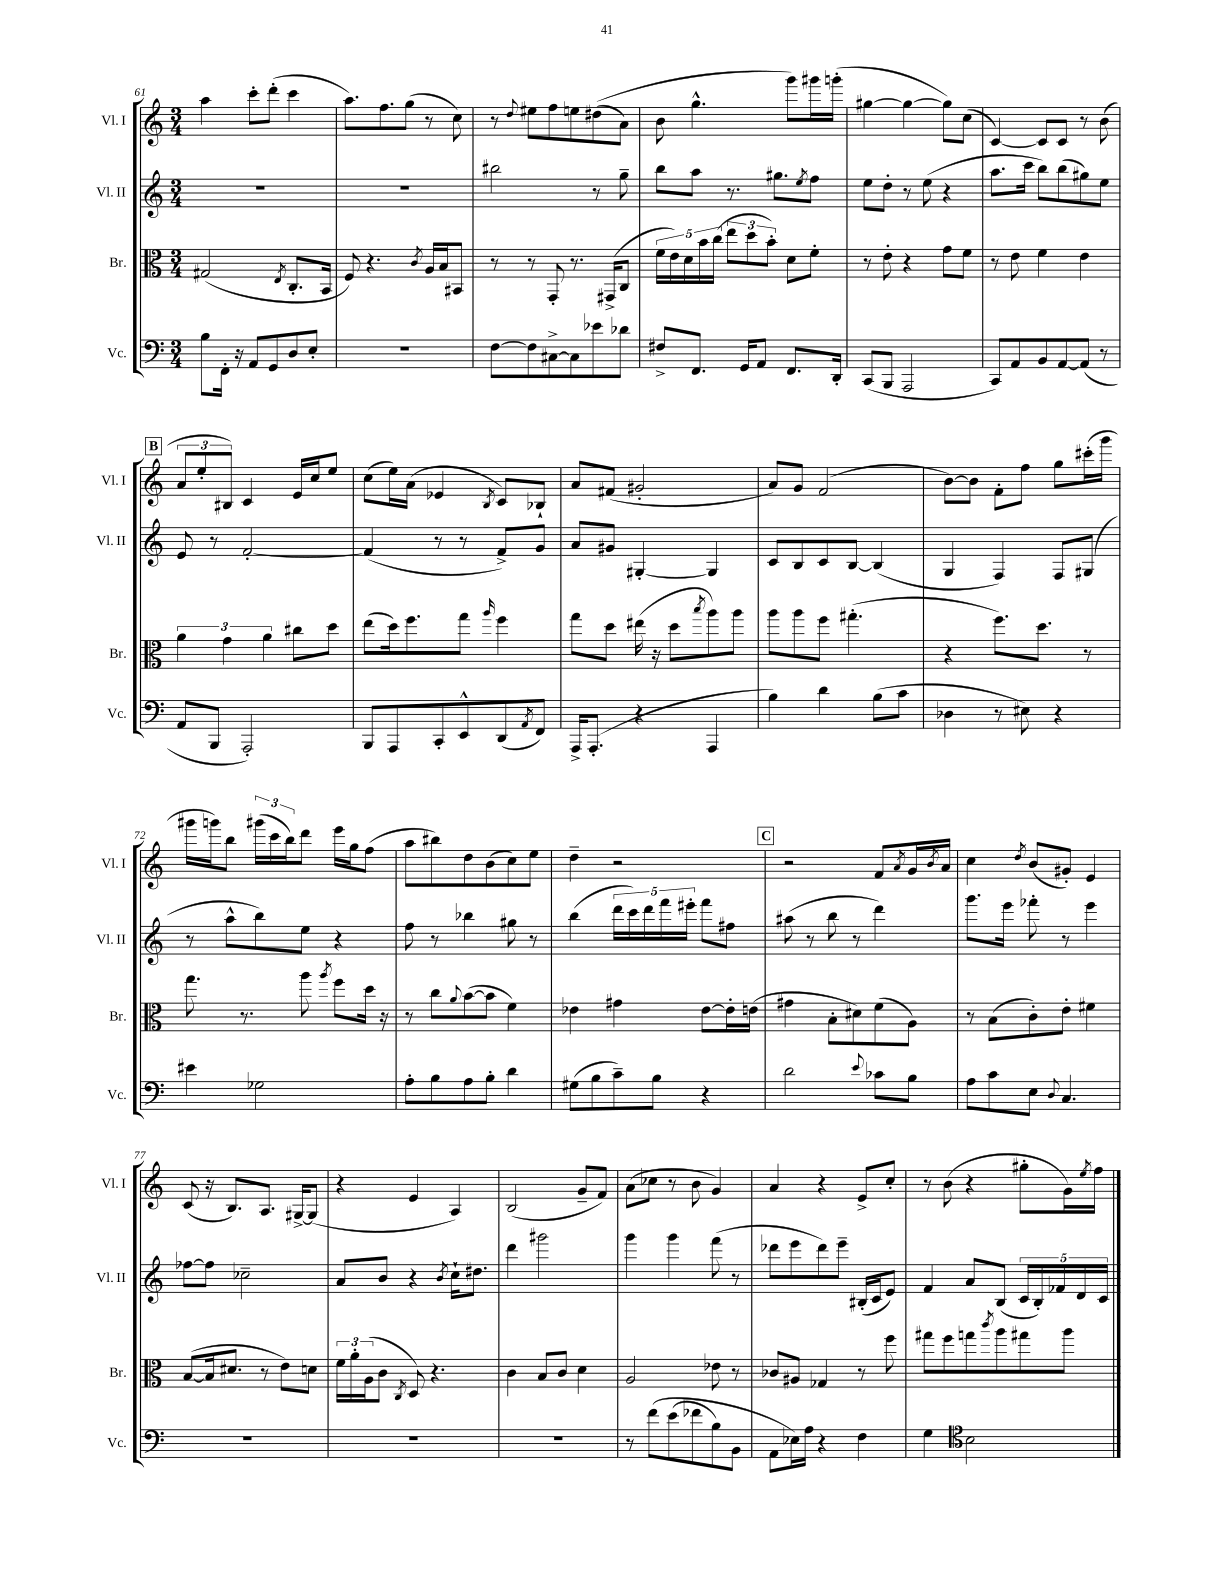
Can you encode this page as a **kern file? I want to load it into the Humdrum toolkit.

**kern	**kern	**kern	**kern
*staff4	*staff3	*staff2	*staff1
*clefF4	*clefC3	*clefG2	*clefG2
*k[]	*k[]	*k[]	*k[]
*M3/4	*M3/4	*M3/4	*M3/4
8B\L	(2G#/	2.r	4aa\
16FF'\Jk	.	.	.
16r	.	.	.
8AA/L	.	.	8ccc'\L
8GG/	.	.	(8ddd'\J
.	8qE/	.	.
8D/	8.C'/L	.	4ccc\
8E'/J	.	.	.
.	16BB/Jk	.	.
=	=	=	=
2.r	8F/)	2.r	8.aa\L)
.	4.r	.	.
.	.	.	8.ff\
.	.	.	(8gg\J
.	8qc/	.	.
.	16A/LL	.	8r
.	16B/J	.	.
.	8BB#/J	.	8cc\)
=	=	=	=
[8F\L	8r	2bb#\	8r
.	.	.	8qqdd/
8F\]	8r	.	8ee#\L
[8C#^\	8GG'/	.	8ff\
8C#\]	8.r	.	8ee\
8e-\	.	8r	&((8dd#\
.	(16GG#^/LK	.	.
8d-\J	8C/J	8gg~\	8a\J)
=	=	=	=
8F#^/L	20f\LL	8bb\L	8b\
.	20e\)	.	.
.	20d\	.	.
8.FF/J	.	8aa\J	4.gg^^\
.	20b\	.	.
.	(20cc\JJ	.	.
.	12ee\L	8.r	.
16GG/LK	.	.	.
.	12dd\	.	.
8AA/J	.	.	.
.	12b'\J)	.	.
.	.	8.gg#\L	.
8.FF/L	8d\L	.	8ggg\L&)
.	.	8qee/	.
.	8f'\J	8ff\J	16ggg#\L
16DD'/Jk	.	.	(16ggg'\JJ
=	=	=	=
(8CC/L	8r	8ee\L	[4gg#\
8BBB/J	8e'\	8dd'\J	.
2AAA/	4r	8r	4gg#\_
.	.	(8ee\	.
.	8g\L	4r	8gg#\]L)
.	8f\J	.	(8cc\J
=	=	=	=
8CC/L)	8r	8.aa\L	[4c/)
8AA/	8e\	.	.
.	.	16ccc\Jk	.
8BB/	4f\	8bb\L)	8c/]L
[8AA/	.	(8bb\	8c/J
(8AA/]J	4e\	8gg#\)	8r
8r	.	8ee\J	(8b\
=	=	=	=
8AA/L	6a\	8e/	12a/L
.	.	.	12ee'/
8BBB/J	.	8r	.
.	6g\	.	12B#/J)
2AAA'/)	.	[2f'/	4c/
.	6a\	.	.
.	8cc#\L	.	16e/LL
.	.	.	16cc/J
.	8dd\J	.	8ee/J
=	=	=	=
8BBB/L	(8ee\L	(4f/]	(8cc\L
8AAA/	16dd\k)	.	16ee\L)
.	8.ff\	.	(16a\JJ
8CC'/	.	8r	4e-/
8EE^^/	8gg\J	8r	.
.	16qqaa/	.	8qB/
(8DD/	4ff\	8f^/L)	8c/L)
8qAA/	.	.	.
8FF/J)	.	8g/J	8B-`/J
=	=	=	=
16AAA^/LK	8gg\L	8a/L	8a/L
(8.AAA'/J	.	.	.
.	8dd\J	8g#/J	(8f#/J
4r	(16ee#\	[4G#'/	2g#'/
.	16r	.	.
.	8dd\L	.	.
.	8qbb/	.	.
4AAA/	8aa\)	4G#/]	.
.	8aa\J	.	.
=	=	=	=
4B\)	8aa\L	8c/L	8a/L)
.	8aa\	8B/	8g/J
4d\	8ff\J	8c/	(2f/
.	(4.gg#'\	[8B/J	.
(8B\L	.	(4B/]	.
8c\J	.	.	.
=	=	=	=
4D-\	4r	4G/	[8b\L)
.	.	.	8b\]J
8r	8.ff\L)	4F/)	8f'\L
8E#\)	.	.	8ff\J
.	8.dd\J	.	.
4r	.	8F/L	8gg\L
.	8r	(8G#/J	(16ccc#'\L
.	.	.	16ggg\JJ
=	=	=	=
4e#\	8.gg\	8r	16ggg#\LL
.	.	.	16ggg\J)
.	.	8aa^^\L	8bb\J
.	8.r	.	.
2G-\	.	8bb\)	(24ggg#\LL
.	.	.	24ccc\
.	.	.	24bb\J)
.	8aa\	8ee\J	8ddd\J
.	8qaa/	.	.
.	8ff\L	4r	16eee\LL
.	.	.	16gg\J
.	16dd\Jk	.	(8ff\J
.	16r	.	.
=	=	=	=
8A'\L	8r	8ff\	8aa\L
8B\	8cc\L	8r	8bb#\)
.	8qqa/	.	.
8A\	([8b\	4bb-\	8dd\
8B'\J	8b\]J	.	(8b\
4d\	4f\)	8gg#\	8cc\)
.	.	8r	8ee\J
=	=	=	=
(8G#\L	4e-\	(4bb\	4dd~\
8B\	.	.	.
8c~\)	4g#\	20ddd\LL	2r
.	.	20ccc\)	.
.	.	20ddd\	.
8B\J	.	.	.
.	.	20fff\	.
.	.	20eee#'\JJ	.
4r	[8e-\L	8fff\L	.
.	16e-'\]L	8ff#\J	.
.	(16e\JJ	.	.
=	=	=	=
2d\	4g#\	(8aa#\	2r
.	.	8r	.
.	8B'\L	8bb\	.
.	8d#\)	8r	.
8qqe/	.	.	.
8c-\L	(8f\	4ddd\)	8f/L
.	.	.	8qa/
8B\J	8A\J)	.	16g/L
.	.	.	8qb/
.	.	.	16a/JJ
=	=	=	=
8A\L	8r	8.ggg\L	4cc\
8c\	(8B\L	.	.
.	.	16eee\Jk	.
.	.	.	8qdd/
8E\J	8c'\)	8fff-'\	(8b/L
8qqD/	.	.	.
4.C/	8e'\J	8r	8g#'/J)
.	4f#\	4eee\	4e/
=	=	=	=
2.r	([8B/L	[8ff-\L	(8c/
.	16B/]k	8ff-\]J	16r
.	8.d#/J	.	8.B/L)
.	.	2cc-~\	.
.	8r	.	8.A/J
.	8e\L)	.	.
.	.	.	[16G#^/LK
.	8d\J	.	(8G#/]J
=	=	=	=
2.r	24f\LL	8a/L	4r
.	24a'\	.	.
.	(24A\J	.	.
.	8c\J	8b/J	.
.	8qC/	.	.
.	8D/)	4r	4e/
.	4.r	.	.
.	.	8qb/	.
.	.	16cc`\LK	4A/)
.	.	8.dd#\J	.
=	=	=	=
2.r	4c\	4ddd\	(2B/
.	8B/L	2ggg#\	.
.	8c/J	.	.
.	4d\	.	8g~/L
.	.	.	8f/J)
=	=	=	=
8r	2A/	4ggg\	(8a\L
&(8f\L	.	.	8cc-\J
(8e\	.	4ggg\	8r
8f-\	.	.	8b\
8B\)	8e-\	(8fff\	4g/)
8BB\J	8r	8r	.
=	=	=	=
8AA\L	8c-/L	8ddd-\L	4a/
16E-\L&)	8A#/J	8eee\	.
16A\JJ	.	.	.
4r	4G-/	8ddd-\)	4r
.	.	8eee~\J	.
4F\	8r	(16B#'/LL	8e^/L
.	.	16c/J	.
.	8ff\	8e/J)	8cc'/J
=	=	=	=
4G\	8gg#\L	4f/	8r
.	8ff\	.	(8b\
*clefC4	*	*	*
2B\	8gg\	8a/L	4r
.	8qccc/	.	.
.	8aa\	(8B/J	.
.	8gg#\	20c/LL	8gg#'\L
.	.	20B'/)	.
.	.	20f-/	.
.	8aa\J	.	16g\L)
.	.	20d/	.
.	.	.	8qee/
.	.	.	16ff\JJ
.	.	20c/JJ	.
==	==	==	==
*-	*-	*-	*-
